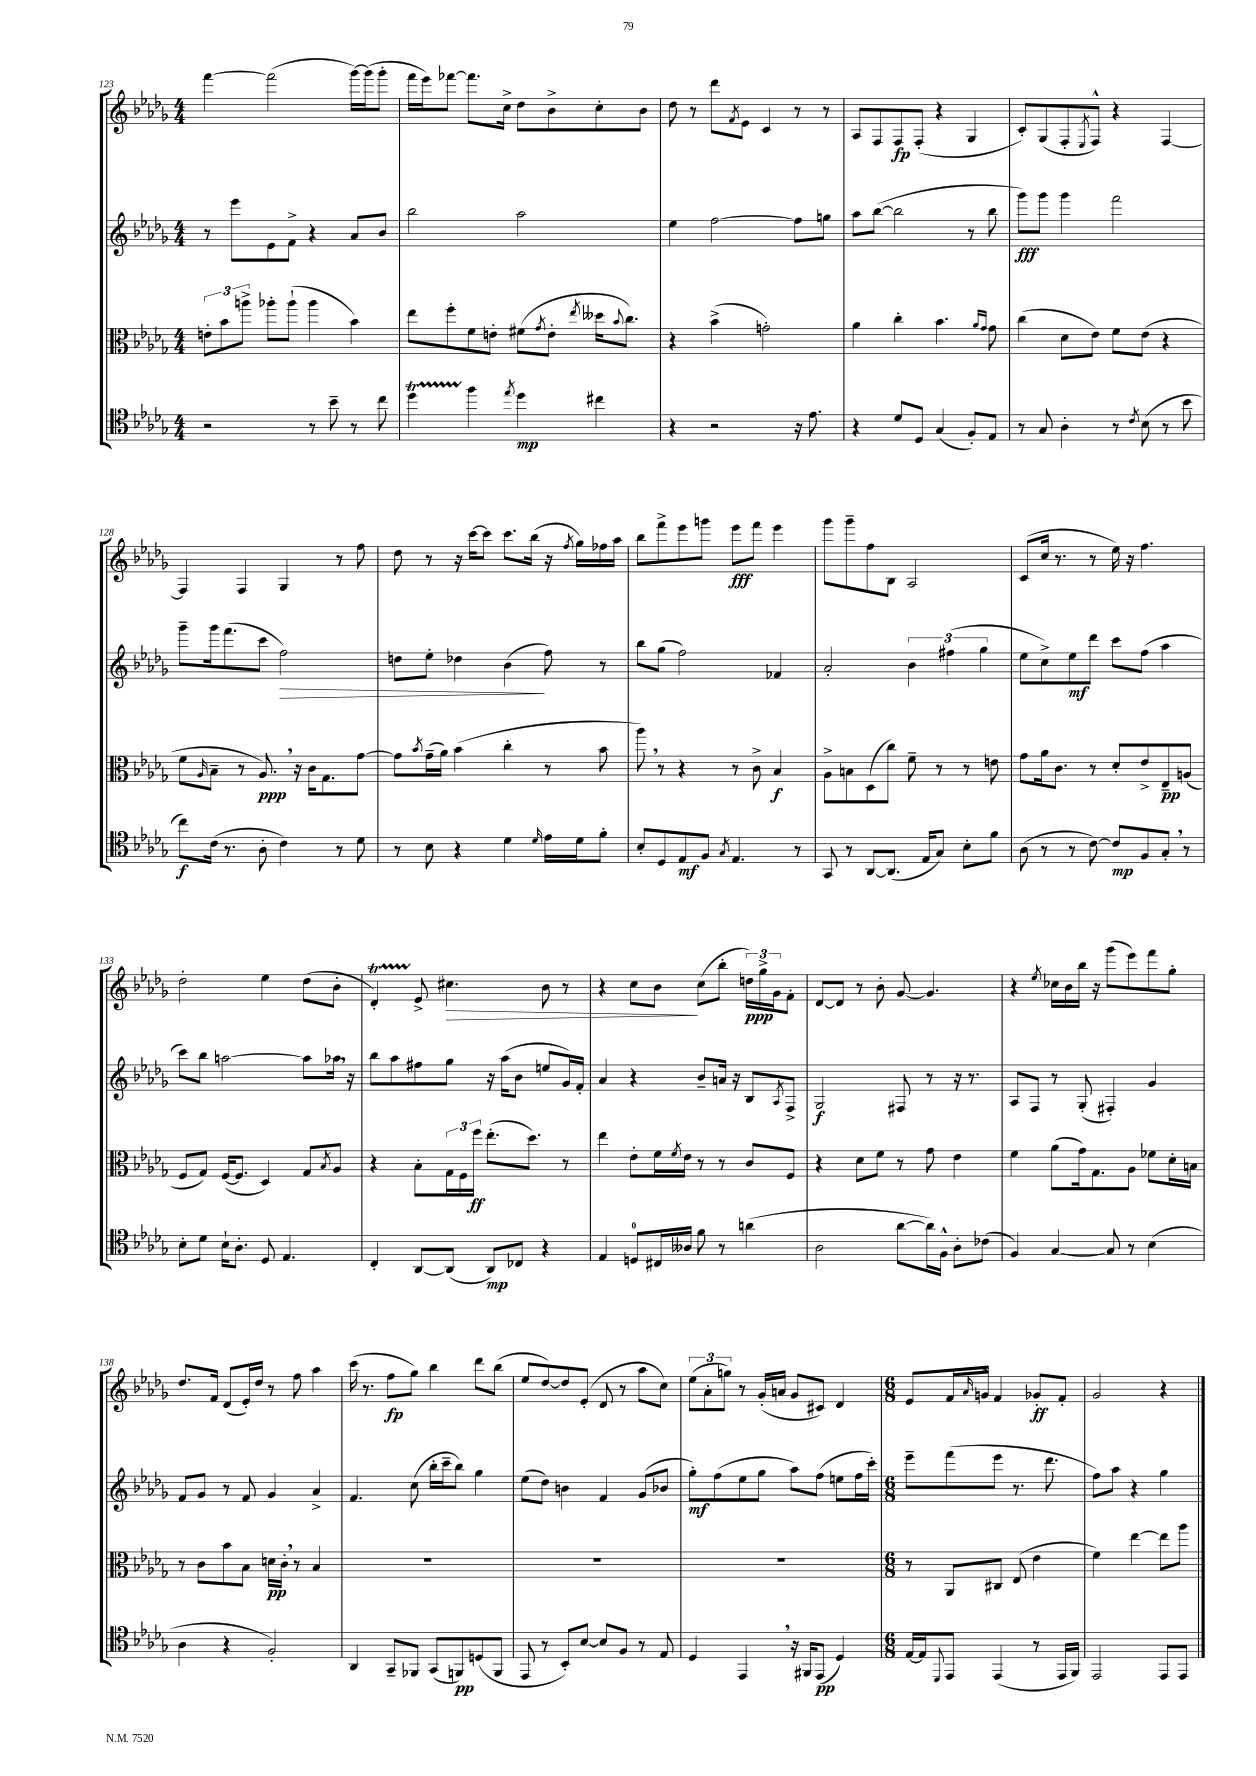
<<
\new StaffGroup <<
\new Staff = "s0" {
    \clef treble \key des \major \numericTimeSignature \time 4/4
    f'''4~ f'''2( ges'''16~) ges'''16( ges'''8-. |
    f'''16 ees'''16) fes'''8~ fes'''8. c''16-> des''8 bes'8-> c''8-. bes'8 |
    des''8 r8 des'''8 \acciaccatura { f'8 } ees'8 c'4 r8 r8 |
    aes8 f8 f8\fp f8-.( r4 ges4 |
    c'8-.) ges8( f8-. \acciaccatura { ees8 } f8-^) r4 f4~ |
    f4 f4 ges4 r8 f''8 |
    des''8 r8 r16 c'''16~ c'''8 c'''8. bes''16( r16 \acciaccatura { f''8 } ges''16) fes''16 aes''16 |
    bes''8 f'''8-> ees'''8 g'''8 ees'''8\fff f'''8 ees'''4 |
    ges'''8 ges'''8-- f''8 bes8 aes2 |
    c'8( c''16 r8. r8 ees''16) r16 f''4. |
    des''2-. ees''4 des''8( bes'8-. |
    des'4-.\startTrillSpan) ees'8->\stopTrillSpan cis''4.\> bes'8 r8 |
    r4 c''8 bes'8\! c''8( bes''8-. \tuplet 3/2 { d''16\ppp) ges''16-> ges'16 } f'8-. |
    des'8~ des'8 r8 bes'8-. ges'8~ ges'4. |
    r4 \acciaccatura { ees''8 } ces''16 bes'16 bes''16 r16 ges'''8( ees'''8) f'''8 ges''8-. |
    des''8. f'16 des'8( ees'16-.) des''16 r8 f''8 aes''4 |
    c'''16( r8. f''8\fp ges''8) bes''4 des'''8 bes''8( |
    ees''8 des''8~) des''8 ees'8-.( des'8 r8 aes''8 c''8) |
    \tuplet 3/2 { ees''8( aes'8-. g''8) } r8 ges'16-.( a'16 ges'8 cis'8) des'4 |
    \numericTimeSignature \time 6/8 ees'8 f'16 \grace { aes'16 } g'16-^ f'4 ges'8-.\ff f'8-. |
    ges'2 r4 \bar "|." |
}
\new Staff = "s1" {
    \clef treble \key des \major \numericTimeSignature \time 4/4
    r8 ees'''8 ees'8 f'8-> r4 aes'8 bes'8 |
    bes''2 aes''2 |
    ees''4 f''2~ f''8 g''8 |
    aes''8 bes''8~( bes''2 r8 bes''8 |
    ges'''8\fff) ges'''8 ges'''4 f'''2 |
    ges'''8-- ges'''16 f'''8.( c'''8 f''2\>) |
    d''8 ees''8-. des''4 bes'4\!( f''8) r8 |
    bes''8 ges''8( f''2) fes'4 |
    aes'2-. \tuplet 3/2 { bes'4 fis''4( ges''4 } |
    ees''8 c''8->) ees''8\mf des'''8 c'''8 f''8( aes''4 |
    c'''8) bes''8 a''2~ a''8 aes''16 \breathe r16 |
    bes''8 aes''8 fis''8 ges''8 r16 aes''16( bes'8 e''8 ges'16) f'16-. |
    aes'4 r4 bes'8-- a'16 r16 bes8 \acciaccatura { aes8 } f8-> |
    ges2\f fis8 r8 r16 r8. |
    aes8 f8 r8 ges8-.( fis4-.) ges'4 |
    f'8 ges'8 r8 f'8 ges'4 aes'4-> |
    f'4. c''8( bes''16-. c'''16-- bes''8) ges''4 |
    ees''8( des''8) b'4 f'4 ges'8( bes'8 |
    ges''8-.\mf) f''8( ees''8 ges''8 aes''8) f''8( e''8 f''16 c'''16-.) |
    \numericTimeSignature \time 6/8 ees'''8-- f'''8( ees'''8 r8. des'''8. |
    f''8) aes''8 r4 ges''4 \bar "|." |
}
\new Staff = "s2" {
    \clef alto \key des \major \numericTimeSignature \time 4/4
    \tuplet 3/2 { e'8-. bes'8 a''8-> } aes''8-. aes''8-!( aes''4 bes'4) |
    ees''8 f''8-. f'8 e'8-. fis'8( \acciaccatura { ges'8 } e'8-. \acciaccatura { ees''8 } deses''16 \appoggiatura { bes'8 } c''8.) |
    r4 bes'4->( g'2-.) |
    aes'4 c''4-. bes'4. \grace { aes'16 ges'16 } ges'8 |
    c''4( des'8 ees'8) f'8 ees'8( r4 |
    f'8 \grace { aes16 } bes8-- r8 aes8.\ppp) \breathe r16 c'16 ges8. ges'8~ |
    ges'8 \acciaccatura { bes'8 } ges'16--( aes'16) bes'4( c''4-. r8 bes'8 |
    aes''8) \breathe r8 r4 r8 c'8-> bes4\f |
    aes8-> b8 des8( c''8) f'8-- r8 r8 e'8 |
    ges'8 aes'16 c'8. r8 des'8-. ees'8-> ees8--\pp a8( |
    f8 ges8) f16~( f8. des4) ges8 \acciaccatura { bes8 } aes8 |
    r4 bes8-. \tuplet 3/2 { ges16 f16 f''16\ff } ees''8.-.( des''8.) r8 |
    ees''4 ees'8-. f'16 \acciaccatura { f'8 } ees'16 r8 r8 c'8 f8 |
    r4 des'8 f'8 r8 ges'8 ees'4 |
    f'4 aes'8( ges'16) ges8. aes8 fes'8 des'16-. b16 |
    r8 c'8 bes'8 bes8 d'16\pp c'16-. \breathe r8 bes4 |
    R1 |
    R1 |
    R1 |
    \numericTimeSignature \time 6/8 r8 aes,8 cis8 ees8( ees'4 |
    f'4) ees''4~ ees''8 aes''8 \bar "|." |
}
\new Staff = "s3" {
    \clef tenor \key des \major \numericTimeSignature \time 4/4
    r2 r8 bes'8-- r8 c''8 |
    des''4\startTrillSpan f''4\stopTrillSpan \acciaccatura { ees''8 } des''4\mp cis''4 |
    r4 r2 r16 ees'8. |
    r4 des'8 des8 ges4( f8-.) ees8 |
    r8 ges8 aes4-. r8 \acciaccatura { c'8 } bes8( r8 bes'8 |
    c''8\f) c'16( r8. aes8-. c'4) r8 des'8 |
    r8 bes8 r4 des'4 \grace { des'16 } ees'16 des'16 f'8-. |
    bes8-. des8 ees8\mf f8 \acciaccatura { ges8 } ees4. r8 |
    ges,8 r8 aes,8~ aes,8.( ees16 ges8) bes8-. f'8 |
    aes8( r8 r8 c'8~) c'8\mp f8 ges8-. \breathe r8 |
    bes8-. des'8 bes16-! aes8.-. des8 ees4. |
    c4-. aes,8~ aes,8( aes,8\mp) ces8 r4 |
    ees4 d8-0 cis16 aeses16 f'8 r8 a'4( |
    aes2 aes'8~ aes'16) f16-^ aes8-. ces'8( |
    f4) ges4~ ges8 r8 bes4( |
    aes4 r4 f2-.) |
    aes,4 ges,8-- fes,8 ges,8( f,8\pp) d8( f,8 |
    ees,8 r8 bes,8-.) bes8~ bes8 f8 r8 ees8 |
    des4 ees,4 \breathe r16 fis,16 ees,8\pp( des4) |
    \numericTimeSignature \time 6/8 ees16~ ees16 \appoggiatura { des,8 } ees,8 ees,4( r8 ees,16 f,16) |
    ees,2 ees,8 ees,8 \bar "|." |
}
>>
>>
\layout { \context { \Score currentBarNumber = #123 } }
